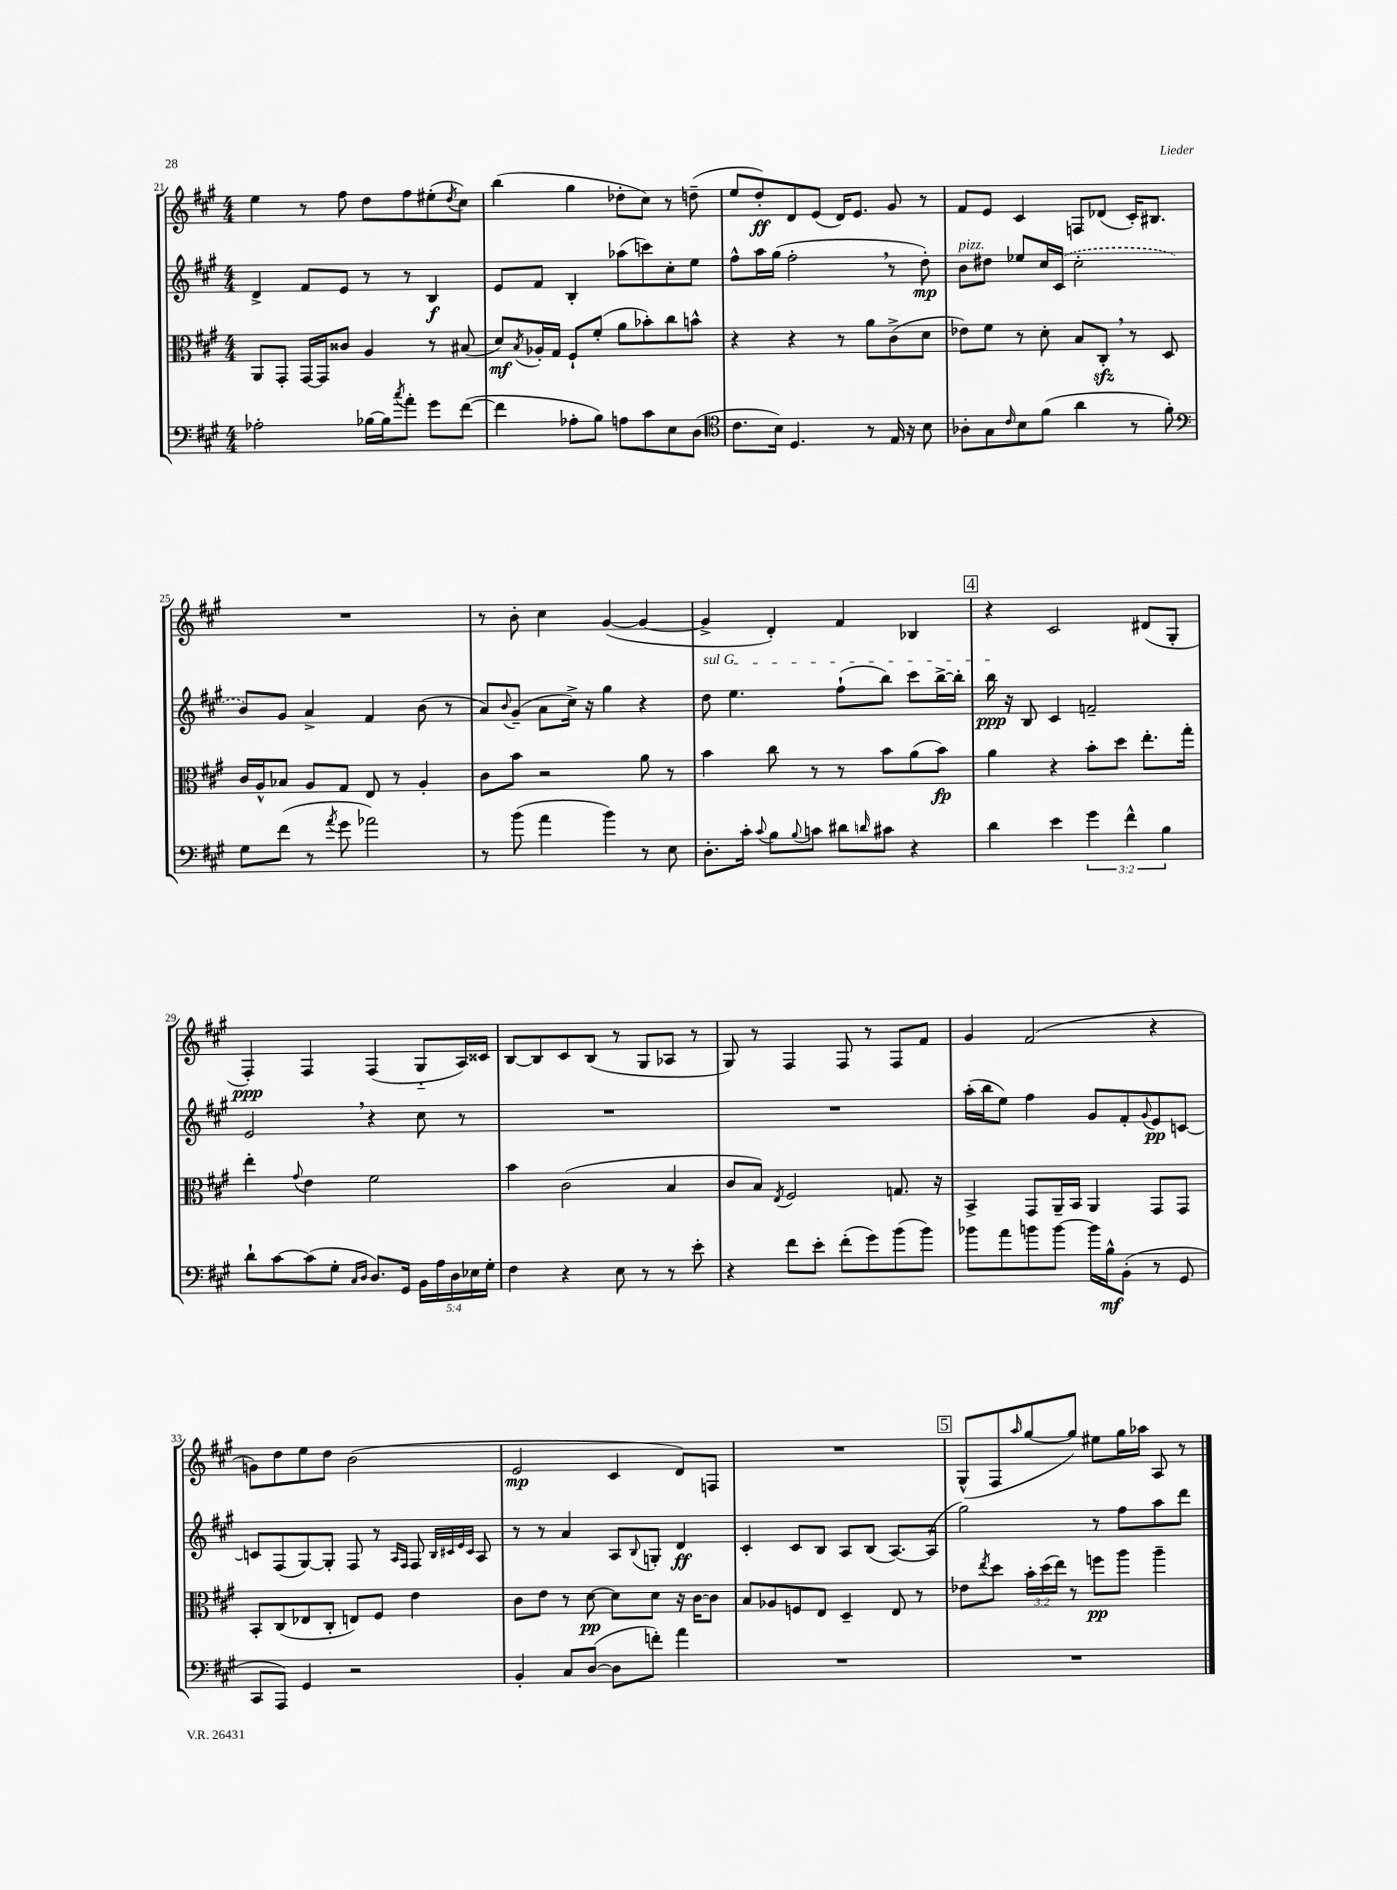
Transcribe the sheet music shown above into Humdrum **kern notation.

**kern	**dynam	**kern	**dynam	**kern	**dynam	**kern	**dynam
*part4	*part4	*part3	*part3	*part2	*part2	*part1	*part1
*staff4	*staff4	*staff3	*staff3	*staff2	*staff2	*staff1	*staff1
*clefF4	*	*clefC3	*	*clefG2	*	*clefG2	*
*k[f#c#g#]	*	*k[f#c#g#]	*	*k[f#c#g#]	*	*k[f#c#g#]	*
*M4/4	*	*M4/4	*	*M4/4	*	*M4/4	*
=21	=21	=21	=21	=21	=21	=21	=21
2A-X'\	.	8AA/L	.	4d^/	.	4ee\	.
.	.	8GG#'/J	.	.	.	.	.
.	.	[16GG#/LL	.	8f#/L	.	8r	.
.	.	16GG#/J]	.	.	.	.	.
.	.	8c##X/J	.	8e/J	.	8ff#\	.
[16B-X\LL	.	4A/	.	8r	.	8dd\L	.
16B-\J]	.	.	.	.	.	.	.
8qcc#/	.	.	.	.	.	.	.
8a'\J	.	.	.	8r	.	8ff#\	.
8g#\L	.	8r	.	4B/	f	(8ee#X'\	.
.	.	.	.	.	.	8qdd/	.
([8f#\J	.	(8B#X/	.	.	.	8cc#\J)	.
=22	=22	=22	=22	=22	=22	=22	=22
4f#\]	.	8d/L)	mf	8e/L	.	(4bb\	.
.	.	8qB/	.	.	.	.	.
.	.	16A-X'/L	.	8f#/J	.	.	.
.	.	16G#/JJ	.	.	.	.	.
8A-X'\L	.	8F#`/L	.	4B'/	.	4gg#\	.
8B\J)	.	(8f#'/J	.	.	.	.	.
8An\L	.	8a\L	.	(8aa-X\L	.	8dd-X'\L	.
8c#\	.	8b-X'\)	.	8cccn\)	.	8cc#\J)	.
8E\	.	8cc#\	.	8cc#'\	.	8r	.
(8D\J	.	8bn^^\J	.	8ee\J	.	(8ddn~\	.
=23	=23	=23	=23	=23	=23	=23	=23
*clefC4	*	*	*	*	*	*	*
8.c#\L	.	4r	.	8ff#^^\L	.	8ee/L	.
.	.	.	.	16aa\L	.	8dd'/)	ff
16B\Jk)	.	.	.	(16gg#\JJ	.	.	.
4.D/	.	4r	.	2ff#',\	.	8d/	.
.	.	.	.	.	.	(8e/J	.
.	.	8r	.	.	.	16d/KL)	.
.	.	.	.	.	.	8.e/J	.
8r	.	8a\L	.	.	.	.	.
16E/	.	(8c#^\	.	8r	.	8g#/	.
16r	.	.	.	.	.	.	.
8B\	.	8d\J	.	8dd'\)	mp	8r	.
=24	=24	=24	=24	=24	=24	=24	=24
!	!	!	!	!LO:TX:a:i:t=pizz.	!	!	!
8A-X'\L	.	8e-X\L)	.	8b\L	.	8f#/L	.
8G#\	.	8f#\J	.	8dd#X\J	.	8e/J	.
16qqc#/	.	.	.	.	.	.	.
8B\	.	8r	.	8ee-X/L	.	4c#/	.
(8f#\J	.	8d'\	.	16cc#/L	.	.	.
.	.	.	.	(16c#/JJ	.	.	.
4a\	.	8B/L	.	2cc#'\	.	8Fn/L	.
.	.	8C#zz',/J	.	.	.	(8d-X/J	.
8r	.	8r	.	.	.	16c#'/KL)	.
.	.	.	.	.	.	8.B#X/J	.
8f#'\)	.	8D/	.	.	.	.	.
!!LO:LB:g=z
=25	=25	=25	=25	=25	=25	=25	=25
*clefF4	*	*	*	*	*	*	*
8G#\L	.	16c#/LL	.	8b/L)	.	1r	.
.	.	16A^^/J	.	.	.	.	.
(8f#\J	.	8B-X/J	.	8g#/J	.	.	.
8r	.	8A/L	.	4a^/	.	.	.
8qa/	.	.	.	.	.	.	.
8g#\	.	8G#/J	.	.	.	.	.
2a-X\)	.	8E/	.	4f#/	.	.	.
.	.	8r	.	.	.	.	.
.	.	4A'/	.	(8b\	.	.	.
.	.	.	.	8r	.	.	.
=26	=26	=26	=26	=26	=26	=26	=26
8r	.	8c#\L	.	8a/L)	.	8r	.
.	.	.	.	8qqb/	.	.	.
(8b\	.	8b\J	.	(8g#~/J	.	8b'\	.
4a\	.	2r	.	8a\L	.	4cc#\	.
.	.	.	.	16cc#^\Jk)	.	.	.
.	.	.	.	16r	.	.	.
4b\)	.	.	.	4gg#\	.	([4g#/	.
8r	.	8a\	.	4r	.	4g#/_	.
8E\	.	8r	.	.	.	.	.
=27	=27	=27	=27	=27	=27	=27	=27
!	!	!	!	!LO:TX:a:i:t=sul G	!	!	!
8.D'\L	.	4b\	.	8dd\	.	4g#^/]	.
.	.	.	.	4.ee\	.	.	.
16c#'\Jk	.	.	.	.	.	.	.
8qqc#/	.	.	.	.	.	.	.
8B\L	.	8cc#\	.	.	.	4d'/)	.
8qqB/	.	.	.	.	.	.	.
8cn\J	.	8r	.	.	.	.	.
8d#X\L	.	8r	.	(8ff#`\L	.	4f#/	.
16qqdn/	.	.	.	.	.	.	.
8c#X\J	.	8b\L	.	8bb\J)	.	.	.
4r	.	(8a\	.	8ccc#\L	.	4B-X/	.
.	.	8b\J)	fp	[16bb^\L	.	.	.
.	.	.	.	16bb'\JJ]	.	.	.
!!LO:REH:place=s1:t=4
=28	=28	=28	=28	=28	=28	=28	=28
4d\	.	4a\	.	16bb\	ppp	4r	.
.	.	.	.	16r	.	.	.
.	.	.	.	8B/	.	.	.
4e\	.	4r	.	4c#/	.	2c#/	.
6g#\	.	8b'\L	.	2fn~/	.	.	.
.	.	8dd\J	.	.	.	.	.
6f#^^\	.	.	.	.	.	.	.
.	.	8.ee'\L	.	.	.	(8d#X/L	.
6B\	.	.	.	.	.	.	.
.	.	.	.	.	.	8G#'/J	.
.	.	16gg#'\Jk	.	.	.	.	.
!!LO:LB:g=z
=29	=29	=29	=29	=29	=29	=29	=29
8d`\L	.	4ee'\	.	2e,/	.	4F#'/)	ppp
[8c#\	.	.	.	.	.	.	.
.	.	8qqg#/	.	.	.	.	.
(8c#\]	.	4e\	.	.	.	4F#/	.
8G#'\J	.	.	.	.	.	.	.
16qqC#/LL	.	.	.	.	.	.	.
16qqD/JJ	.	.	.	.	.	.	.
8.D/L)	.	2f#\	.	4r	.	(4F#/	.
16GG#/Jk	.	.	.	.	.	.	.
20BB\LL	.	.	.	8cc#\	.	8G#/L	.
20A\	.	.	.	.	.	.	.
20D\	.	.	.	.	.	.	.
.	.	.	.	8r	.	16A/L)	.
20E-X\	.	.	.	.	.	.	.
.	.	.	.	.	.	16c##X/JJ	.
20G#'\JJ	.	.	.	.	.	.	.
=30	=30	=30	=30	=30	=30	=30	=30
4F#\	.	4b\	.	1r	.	[8B/L	.
.	.	.	.	.	.	8B/]	.
4r	.	(2c#\	.	.	.	8c#/	.
.	.	.	.	.	.	(8B/J	.
8E\	.	.	.	.	.	8r	.
8r	.	.	.	.	.	8G#/L	.
8r	.	4B/	.	.	.	8A-X/J	.
8e'\	.	.	.	.	.	8r	.
=31	=31	=31	=31	=31	=31	=31	=31
4r	.	8c#/L	.	1r	.	8G#/)	.
.	.	8B/J)	.	.	.	8r	.
.	.	8qE/	.	.	.	.	.
8f#\L	.	2F#/	.	.	.	4F#/	.
8e'\J	.	.	.	.	.	.	.
(8f#'\L	.	.	.	.	.	8F#/	.
8g#\)	.	.	.	.	.	8r	.
(8b\	.	8.Gn/	.	.	.	8F#/L	.
8b\J)	.	.	.	.	.	8f#/J	.
.	.	16r	.	.	.	.	.
=32	=32	=32	=32	=32	=32	=32	=32
8b-X\L	.	4BB^/	.	(16aa'\LL	.	4g#/	.
.	.	.	.	16bb\J	.	.	.
8a\	.	.	.	8ee\J)	.	.	.
8bn\	.	8GG#/L	.	4ff#\	.	(2f#/	.
[8b\J	.	16AA~/L	.	.	.	.	.
.	.	16BB/JJ	.	.	.	.	.
16b\LL]	.	4AA/	.	8g#/L	.	.	.
16B^^\J	mf	.	.	.	.	.	.
(8BB'\J	.	.	.	8f#'/	.	.	.
.	.	.	.	8qqg#/	.	.	.
8r	.	8GG#/L	.	8e/	pp	4r	.
8GG#/	.	8GG#/J	.	[8cn/J	.	.	.
!!LO:LB:g=z
=33	=33	=33	=33	=33	=33	=33	=33
8CC#/L	.	8BB'/L	.	8cn/L]	.	8gn\L)	.
8AAA/J)	.	(8C#/	.	(8F#/	.	8dd\	.
4GG#/	.	8E-X/	.	[8G#/)	.	8ee\	.
.	.	8C#'/J	.	8G#'/J]	.	8dd\J	.
2r	.	8En/L)	.	8F#/	.	(2b\	.
.	.	8F#/J	.	8r	.	.	.
.	.	.	.	16qqA/LL	.	.	.
.	.	.	.	16qqF#/JJ	.	.	.
.	.	4e\	.	8F#/	.	.	.
.	.	.	.	32qqB/LLL	.	.	.
.	.	.	.	32qqc#X/	.	.	.
.	.	.	.	32qqe/	.	.	.
.	.	.	.	32qqc#/JJJ	.	.	.
.	.	.	.	8A/	.	.	.
=34	=34	=34	=34	=34	=34	=34	=34
4BB'/	.	8c#\L	.	8r	.	2e/	mp
.	.	8e\J	.	8r	.	.	.
8C#/L	.	8r	.	4a/	.	.	.
([8D/J	.	[8d\	pp	.	.	.	.
8D\L]	.	8d\L]	.	8A/L	.	4c#/	.
.	.	.	.	8qqB/	.	.	.
8fn'\J)	.	8d\J	.	8Gn'/J	.	.	.
4a\	.	16r	.	4d/	ff	8d/L)	.
.	.	[16c#\KL	.	.	.	.	.
.	.	8c#\J]	.	.	.	8Fn/J	.
=35	=35	=35	=35	=35	=35	=35	=35
1r	.	8B/L	.	4c#'/	.	1r	.
.	.	8A-X/	.	.	.	.	.
.	.	8Fn/	.	8c#/L	.	.	.
.	.	8E/J	.	8B/J	.	.	.
.	.	4D~/	.	8A/L	.	.	.
.	.	.	.	(8B/J	.	.	.
.	.	8E/	.	[8.A/L)	.	.	.
.	.	8r	.	.	.	.	.
.	.	.	.	(16A/Jk]	.	.	.
!!LO:REH:place=s1:t=5
=36	=36	=36	=36	=36	=36	=36	=36
1r	.	8e-X\L	.	2gg#\)	.	(8G#^^/L	.
.	.	8qee/	.	.	.	.	.
.	.	8dd\J	.	.	.	8F#/	.
.	.	.	.	.	.	16qqaa/	.
.	.	24b'\LL	.	.	.	[8gg#/	.
.	.	(24dd\	.	.	.	.	.
.	.	24ee\JJ)	.	.	.	.	.
.	.	8r	.	.	.	8gg#/J])	.
.	.	8ffn\L	pp	8r	.	8ee#X\L	.
.	.	8aa\J	.	8ff#\L	.	16gg#\L	.
.	.	.	.	.	.	16aa-X\JJ	.
.	.	4aa~\	.	8aa\	.	8A/	.
.	.	.	.	8ddd\J	.	8r	.
==	==	==	==	==	==	==	==
*-	*-	*-	*-	*-	*-	*-	*-
